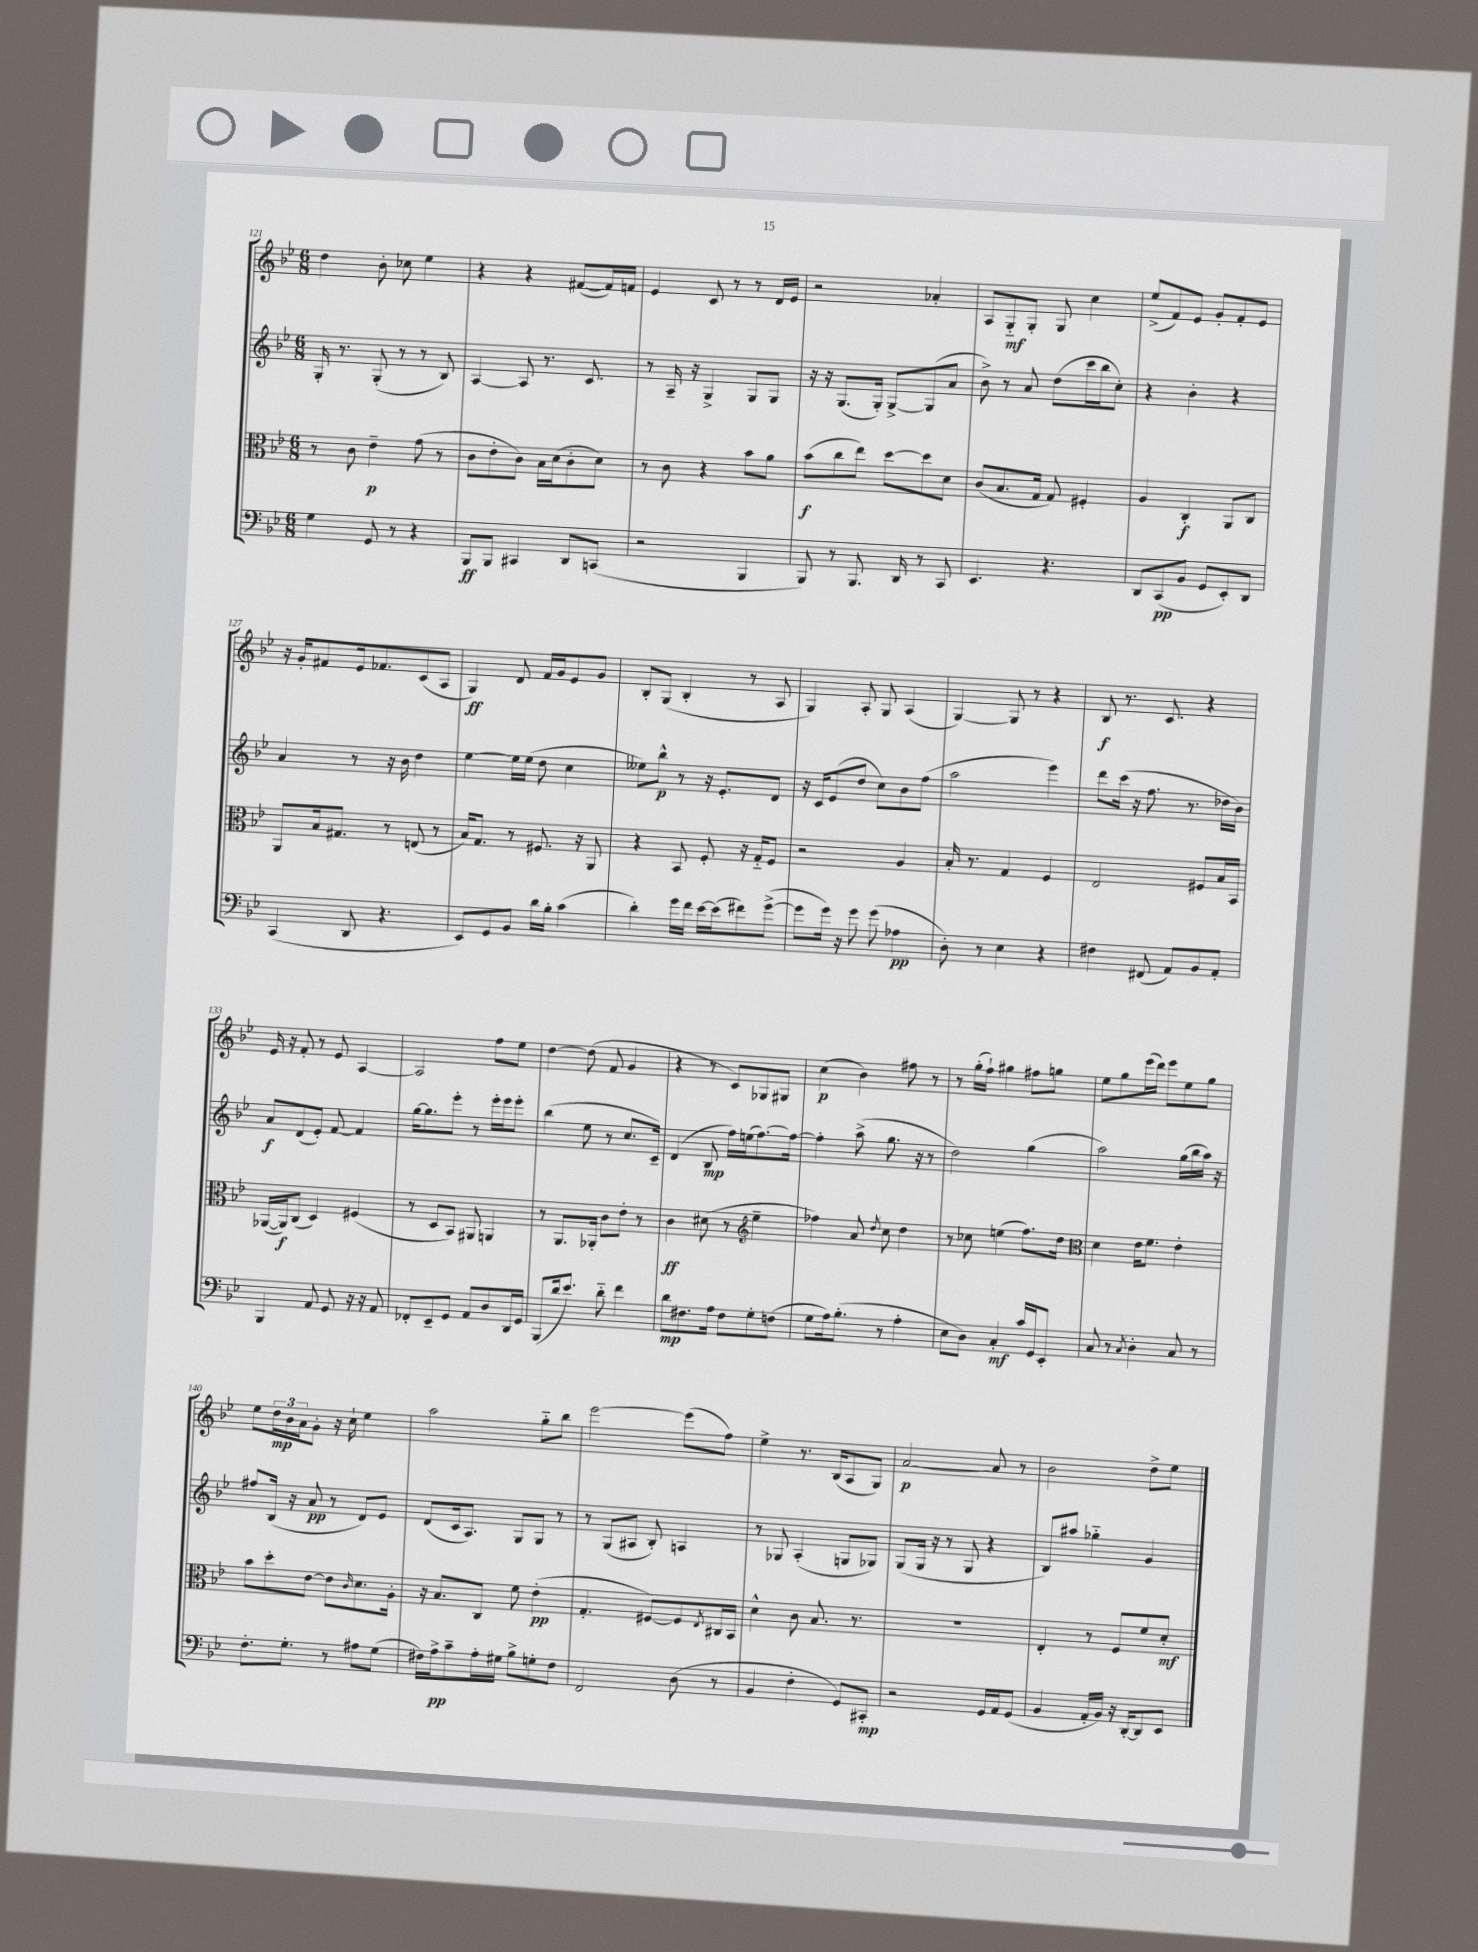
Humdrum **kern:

**kern	**dynam	**kern	**dynam	**kern	**dynam	**kern	**dynam
*part4	*part4	*part3	*part3	*part2	*part2	*part1	*part1
*staff4	*staff4	*staff3	*staff3	*staff2	*staff2	*staff1	*staff1
*clefF4	*	*clefC3	*	*clefG2	*	*clefG2	*
*k[b-e-]	*	*k[b-e-]	*	*k[b-e-]	*	*k[b-e-]	*
*M6/8	*	*M6/8	*	*M6/8	*	*M6/8	*
=121	=121	=121	=121	=121	=121	=121	=121
4G\	.	8r	.	16G'/	.	4dd\	.
.	.	.	.	8.r	.	.	.
.	.	8c\	.	.	.	.	.
8GG/	.	4e-~\	p	(8G'/	.	8b-'\	.
8r	.	.	.	8r	.	8cc-X\	.
4r	.	(8g\	.	8r	.	4ee-\	.
.	.	8r	.	8B-/)	.	.	.
=122	=122	=122	=122	=122	=122	=122	=122
8BBB-/L	ff	8c\L	.	[4A/	.	4r	.
8BBB-/J	.	8e-'\	.	.	.	.	.
4CC#X/	.	8c\J)	.	8A/]	.	4r	.
.	.	16B-\LL	.	8.r	.	.	.
.	.	(16d\J	.	.	.	.	.
8DD/L	.	8c'\	.	.	.	([8f#X/L	.
.	.	.	.	8.c/	.	.	.
(8CCn/J	.	8d\J)	.	.	.	16f#/L])	.
.	.	.	.	.	.	16fn/JJ	.
=123	=123	=123	=123	=123	=123	=123	=123
2r	.	8r	.	8r	.	4e-/	.
.	.	8c\	.	16A~/	.	.	.
.	.	.	.	16r	.	.	.
.	.	4r	.	4G^/	.	8c/	.
.	.	.	.	.	.	8r	.
4BBB-/	.	8b-\L	.	8G/L	.	8r	.
.	.	8a\J	.	8G/J	.	16d/LL	.
.	.	.	.	.	.	16e-/JJ	.
=124	=124	=124	=124	=124	=124	=124	=124
8BBB-/)	.	(8b-\L	f	16r	.	2r	.
.	.	.	.	16r	.	.	.
8r	.	8cc\	.	(8.G/L	.	.	.
8.BBB-/	.	8ee-\J)	.	.	.	.	.
.	.	.	.	16G'/Jk)	.	.	.
.	.	[8dd\L	.	[8G^/L	.	.	.
16DD/	.	.	.	.	.	.	.
8r	.	8dd\]	.	(8G/]	.	4a-X'/	.
8CC/	.	8d\J	.	8a/J	.	.	.
=125	=125	=125	=125	=125	=125	=125	=125
4.EE-/	.	(8c/L	.	8b-^\)	.	8A/L	.
.	.	8.B-/	.	8r	.	8G/	mf
.	.	.	.	8a/	.	8G'/J	.
.	.	16G/Jk	.	.	.	.	.
4.r	.	8G/)	.	(8dd\L	.	8G/	.
.	.	4F#X'/	.	16ccc\L	.	4cc\	.
.	.	.	.	16bb-\J	.	.	.
.	.	.	.	8cc'\J)	.	.	.
=126	=126	=126	=126	=126	=126	=126	=126
8DD/L	.	4A/	.	4r	.	(8ee-^/L	.
(8CC/	pp	.	.	.	.	8f/)	.
8BB-/J	.	4C'/	f	4b-'\	.	8e-/J	.
8GG/L	.	.	.	.	.	8g'/L	.
8EE-'/)	.	8AA/L	.	4r	.	8f'/	.
8DD/J	.	8C/J	.	.	.	8e-/J	.
!!LO:LB:g=z
=127	=127	=127	=127	=127	=127	=127	=127
(4CC/	.	8AA/L	.	4a/	.	16r	.
.	.	.	.	.	.	16g'/KL	.
.	.	16B-/k	.	.	.	8f#X/	.
.	.	8.G#X/J	.	.	.	.	.
8DD/	.	.	.	8r	.	16e-/k	.
.	.	.	.	.	.	8.f-X/	.
4.r	.	8r	.	16r	.	.	.
.	.	.	.	16b-\	.	.	.
.	.	(8En/	.	4dd\	.	(8c/	.
.	.	8r	.	.	.	8A/J	.
=128	=128	=128	=128	=128	=128	=128	=128
8EE-/L)	.	16B-/KL)	.	[4ee-\	.	4G/)	ff
.	.	8.G/J	.	.	.	.	.
8GG/	.	.	.	.	.	.	.
8BB-/J	.	8r	.	16ee-\LL]	.	8d/	.
.	.	.	.	(16ee-\JJ	.	.	.
16d\LL	.	8.F#X/	.	8dd\	.	16f/LL	.
16B-'\JJ	.	.	.	.	.	16g/J	.
(4c\	.	.	.	4cc\	.	8e-/	.
.	.	16r	.	.	.	.	.
.	.	8AA/	.	.	.	8g/J	.
=129	=129	=129	=129	=129	=129	=129	=129
4d'\)	.	4r	.	8ee--X\L)	.	8B-'/L	.
.	.	.	.	8bb-^^\J	p	(8G/J	.
16g\LL	.	8BB-/	.	8r	.	4B-'/	.
16f\JJ	.	.	.	.	.	.	.
[16e-\LL	.	8F'/	.	16r	.	.	.
(16e-\J]	.	.	.	8.e-'/L	.	.	.
8f#X\)	.	16r	.	.	.	8r	.
.	.	16G/KL	.	.	.	.	.
([8g^\J	.	8F/J	.	8d/J	.	8A/	.
=130	=130	=130	=130	=130	=130	=130	=130
8g\L]	.	2r	.	16r	.	4G/)	.
.	.	.	.	16c/KL	.	.	.
16g\Jk)	.	.	.	(8e-/	.	.	.
16r	.	.	.	.	.	.	.
8g\	.	.	.	8dd/J	.	8A'/	.
(8g\	.	.	.	8cc\L)	.	8G/	.
4A-X\	pp	4A/	.	8b-\	.	(4A/	.
.	.	.	.	(8ff\J	.	.	.
=131	=131	=131	=131	=131	=131	=131	=131
8D'\)	.	16B-'/	.	2aa\	.	[4G/)	.
.	.	8.r	.	.	.	.	.
8r	.	.	.	.	.	.	.
4E-\	.	4G/	.	.	.	8G/]	.
.	.	.	.	.	.	8r	.
4r	.	4F/	.	4eee-\)	.	4r	.
=132	=132	=132	=132	=132	=132	=132	=132
4F#X\	.	2E-/	.	8ddd\L	.	8B-/	f
.	.	.	.	(16ccc\Jk	.	8.r	.
.	.	.	.	16r	.	.	.
(8FF#X/	.	.	.	8.ff\	.	.	.
.	.	.	.	.	.	8.c/	.
8AA/L)	.	.	.	.	.	.	.
.	.	.	.	8.r	.	.	.
8BB-/	.	8F#X/L	.	.	.	4r	.
8AA'/J	.	16B-/L	.	16dd-X\LL	.	.	.
.	.	16BB-/JJ	.	16b-\JJ)	.	.	.
!!LO:LB:g=z
=133	=133	=133	=133	=133	=133	=133	=133
4BBB-/	.	([16AA-X/LL	.	8a/L	f	16e-/	.
.	.	16AA-/J])	f	.	.	16r	.
.	.	(8C/J	.	(8d/	.	8f'/	.
8AA/	.	4D/)	.	8e-'/J)	.	8r	.
8GG/	.	.	.	[8f/	.	8e-/	.
16r	.	(4F#X/	.	4f/]	.	[4A/	.
16r	.	.	.	.	.	.	.
8AA/	.	.	.	.	.	.	.
=134	=134	=134	=134	=134	=134	=134	=134
8FF-X'/L	.	8r	.	[16gg\KL	.	2A/]	.
.	.	.	.	8.gg\]	.	.	.
8EE-~/	.	8D/L	.	.	.	.	.
8GG/J	.	8BB-/J)	.	8eee-'\J	.	.	.
8AA/L	.	8AA#X/	.	8r	.	.	.
8D/	.	4AAn/	.	16eee-'\LL	.	8ff\L	.
.	.	.	.	16eee-\J	.	.	.
16DD/L	.	.	.	8eee-'\J	.	8ee-\J	.
16GG/JJ	.	.	.	.	.	.	.
=135	=135	=135	=135	=135	=135	=135	=135
(8BBB-/L	.	8r	.	(4bb-\	.	[4dd\	.
16d/k	.	8.AA/L	.	.	.	.	.
8.e-/J)	.	.	.	.	.	.	.
.	.	.	.	8ee-\	.	(8dd\]	.
.	.	16AA-X'/Jk	.	.	.	.	.
8d\	.	8c\L	.	8r	.	8f/	.
4f\	.	8e-'\J	.	8.cc/L	.	4g/	.
.	.	8r	.	.	.	.	.
.	.	.	.	16c~/Jk)	.	.	.
=136	=136	=136	=136	=136	=136	=136	=136
8d\L	mp	4c\	ff	(4d/	.	4r	.
8.F#X\	.	.	.	.	.	.	.
.	.	(8d#X\	.	8B-/	mp	8r	.
16A\Jk	.	.	.	.	.	.	.
8F#\L	.	8r	.	16ff\LL)	.	8c/L)	.
.	.	.	.	(16een\J	.	.	.
*	*	*clefG2	*	*	*	*	*
8G'\	.	4ee-~\	.	[8.ff\)	.	8G-X/	.
(8Fn\J	.	.	.	.	.	8G#X/J	.
.	.	.	.	16ff\Jk_	.	.	.
=137	=137	=137	=137	=137	=137	=137	=137
8G\L	.	4ff-X\)	.	4ff'\]	.	(4cc\	p
16A\k)	.	.	.	.	.	.	.
(8.B-'\J	.	.	.	.	.	.	.
.	.	8a/	.	(8aa^\	.	4b-\)	.
.	.	8qdd/	.	.	.	.	.
8r	.	8cc\	.	8.gg\	.	.	.
4A'\	.	4dd\	.	.	.	8ff#X\	.
.	.	.	.	16r	.	.	.
.	.	.	.	8r	.	8r	.
=138	=138	=138	=138	=138	=138	=138	=138
8E-\L	.	8r	.	2dd\)	.	8r	.
8D\J)	.	8cc-X\	.	.	.	(16gg'\LL	.
.	.	.	.	.	.	16ff`\JJ)	.
4C'/	mf	(4een\	.	.	.	4gg#X\	.
16c/LL	.	8.ff\L)	.	(4gg\	.	8ff#X\L	.
16GG/J	.	.	.	.	.	.	.
8EE-'/J	.	.	.	.	.	8ggn\J	.
.	.	16dd\Jk	.	.	.	.	.
=139	=139	=139	=139	=139	=139	=139	=139
*	*	*clefC3	*	*	*	*	*
8C/	.	4d\	.	2aa\)	.	8ee-\L	.
8r	.	.	.	.	.	8gg\	.
8qC/	.	.	.	.	.	.	.
4D'\	.	16e-\KL	.	.	.	(16eee-\L	.
.	.	8.f\J	.	.	.	16ddd\JJ)	.
.	.	.	.	.	.	8eee-\L	.
8C/	.	4e-'\	.	(16gg\LL	.	8ee-\	.
.	.	.	.	16bb-\	.	.	.
8r	.	.	.	16aa\JJ)	.	8gg\J	.
.	.	.	.	16r	.	.	.
!!LO:LB:g=z
=140	=140	=140	=140	=140	=140	=140	=140
8.F'\L	.	8b-\L	.	8ff#X/L	.	8ee-\L	.
.	.	8dd'\	.	(16B-/Jk	.	24dd\L	mp
.	.	.	.	.	.	24b-\	.
8.G'\J	.	.	.	16r	.	.	.
.	.	.	.	.	.	24a\J	.
.	.	[8e-\J	.	8a/	pp	8g'\J	.
8r	.	8e-\L]	.	8r	.	16r	.
.	.	.	.	.	.	16cc`\	.
.	.	16qqc/	.	.	.	.	.
8A#X\L	.	8.d\	.	8d/L)	.	4ee-\	.
(8G\J	.	.	.	8e-/J	.	.	.
.	.	16A'\Jk	.	.	.	.	.
=141	=141	=141	=141	=141	=141	=141	=141
16F#X\LL)	.	16r	.	(8d/L	.	2aa\	.
16A^\J	pp	8.B-/L	.	.	.	.	.
8c~\	.	.	.	16c/k	.	.	.
.	.	.	.	8.A/J)	.	.	.
16A'\L	.	8C/J	.	.	.	.	.
16G#X\JJ	.	.	.	.	.	.	.
8B-^\L	.	8f\	.	8G/L	.	.	.
8Gn'\	.	(4e-'\	pp	8G/J	.	8gg\L	.
8F#\J	.	.	.	8r	.	8bb-\J	.
=142	=142	=142	=142	=142	=142	=142	=142
2FF/	.	4.G'/	.	8r	.	[2eee-\	.
.	.	.	.	(8G/L	.	.	.
.	.	.	.	8A#X/J	.	.	.
.	.	[8F#X/L)	.	8B-'/)	.	.	.
(8D\	.	8F#/]	.	4An/	.	(8eee-\L]	.
.	.	8qE-/	.	.	.	.	.
8r	.	16C#X/L	.	.	.	8ff\J)	.
.	.	16BB-/JJ	.	.	.	.	.
=143	=143	=143	=143	=143	=143	=143	=143
4BB-/	.	4d^^\	.	8r	.	4ee-^\	.
.	.	.	.	8G-X/	.	.	.
4F'\	.	8c\	.	(4A'/	.	8.r	.
.	.	8.B-/	.	.	.	.	.
.	.	.	.	.	.	(16B-/KL	.
8GG/L)	.	.	.	8Gn/L	.	8A/	.
.	.	8.r	.	.	.	.	.
8CC#X'/J	mp	.	.	8G-X/J)	.	8G/J)	.
=144	=144	=144	=144	=144	=144	=144	=144
2r	.	2.r	.	(8G/L	.	[2a/	p
.	.	.	.	16G/Jk	.	.	.
.	.	.	.	16r	.	.	.
.	.	.	.	8r	.	.	.
.	.	.	.	8G/	.	.	.
16GG/LL	.	.	.	4r	.	8a/]	.
16AA/J	.	.	.	.	.	.	.
(8GG/J	.	.	.	.	.	8r	.
=145	=145	=145	=145	=145	=145	=145	=145
4BB-/	.	4E-'/	.	8B-/L)	.	2b-\	.
.	.	.	.	8aa#X/J	.	.	.
16AA'/LL	.	8r	.	4gg-X\	.	.	.
16BB-/JJ)	.	.	.	.	.	.	.
16r	.	8F/L	.	.	.	.	.
[16DD'/KL	.	.	.	.	.	.	.
8DD/]	.	8f/	.	4g/	.	8dd^\L	.
8EE-/J	.	8d'/J	mf	.	.	8ee-\J	.
==	==	==	==	==	==	==	==
*-	*-	*-	*-	*-	*-	*-	*-
